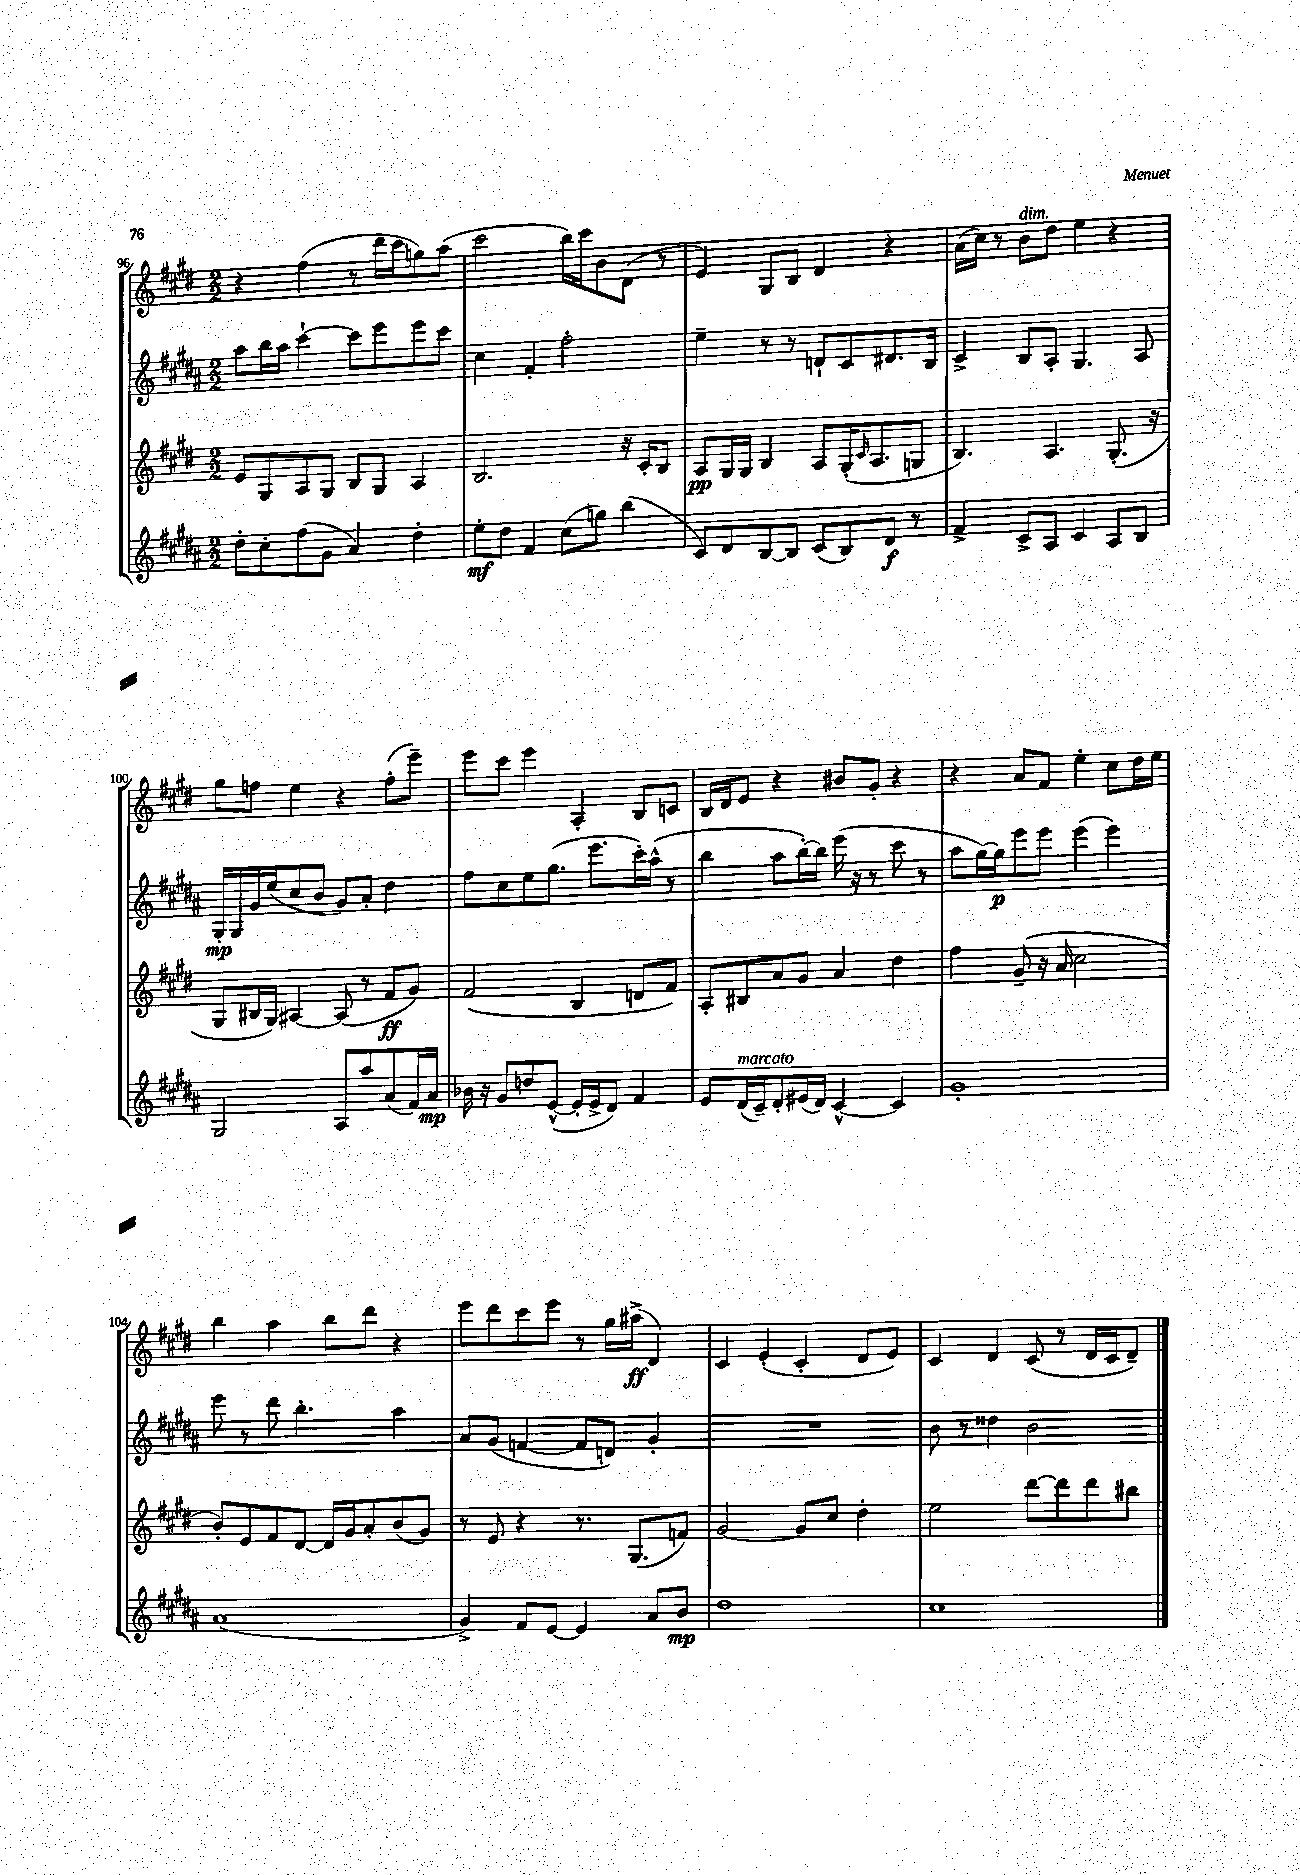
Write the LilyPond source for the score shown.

<<
\new StaffGroup <<
\new Staff = "s0" {
    \clef treble \key e \major \numericTimeSignature \time 2/2
    r4 fis''4( r8 dis'''16 cis'''16 g''8) a''8( |
    cis'''2 b''16) cis'''16 b'8 dis'8( r8 |
    e'4) gis8 b8 dis'4 r4 |
    a'16( cis''16) r8 b'8^\markup { \italic "dim." } dis''8 e''4 r4 |
    gis''8 f''8 e''4 r4 f''8-.( e'''8--) |
    e'''8 cis'''8 e'''4 a4-. b8 c'8 |
    b16 dis'16 e'8 r4 bis'8 gis'8-. r4 |
    r4 a'8 fis'8 e''4-. cis''8 dis''16 e''16 |
    b''4 a''4 b''8 dis'''8 r4 |
    e'''8 dis'''8 cis'''8 e'''8 r8 gis''16 ais''16->\ff( dis'4) |
    cis'4 e'4-.( cis'4-. dis'8 e'8) |
    cis'4 dis'4 cis'8( r8 dis'16 cis'16 dis'8--) \bar "|." |
}
\new Staff = "s1" {
    \clef treble \key b \major \numericTimeSignature \time 2/2
    ais''8 b''16 ais''16 cis'''4~-! cis'''8 e'''8 e'''8 cis'''8 |
    cis''4 fis'4-. fis''2-. |
    e''4-- r8 r8 d'8-! cis'8 dis'8. b16 |
    cis'4-> b8 ais8-. gis4. ais8 |
    gis16-.\mp gis16 gis'16 e''16( cis''8 b'8 gis'8) ais'8-. dis''4 |
    fis''8 cis''8 e''8 gis''8.( e'''8. cis'''16-.) ais''16-^( r8 |
    b''4 ais''8 b''16~-.) b''16 e'''16( r16 r8 cis'''8 r8 |
    ais''8 gis''16~) gis''16\p e'''8 e'''8 e'''4( e'''4) |
    e'''8 r8 dis'''8 b''4.-. ais''4 |
    ais'8 gis'8( f'4~ f'8 d'8) gis'4-. |
    R1 |
    b'8 r8 disis''4 b'2 \bar "|." |
}
\new Staff = "s2" {
    \clef treble \key e \major \numericTimeSignature \time 2/2
    e'8 gis8 a8 gis8 b8 gis8 a4 |
    b2. r16 cis'16-. b8 |
    a8\pp gis16 gis16 b4 a8 gis16-.( \grace { cis'16 } a8. g8 |
    b4.) a4. gis8.-.( r16 |
    gis8 bis16 gis16) ais4~ ais8( r8 fis'8\ff gis'8) |
    fis'2( b4 d'8 fis'8) |
    a8-. bis8 a'8 gis'8 a'4 dis''4 |
    fis''4 gis'8--( r16 a'16 cis''2 |
    b'8-.) e'8 fis'8 dis'8~ dis'16 gis'16 a'8-. b'8( gis'8) |
    r8 e'8 r4 r8. gis8.( f'8) |
    gis'2~ gis'8 cis''8 dis''4-. |
    e''2 dis'''8~ dis'''8 dis'''8 bis''8 \bar "|." |
}
\new Staff = "s3" {
    \clef treble \key b \major \numericTimeSignature \time 2/2
    dis''8-. cis''8-. fis''8( gis'8 ais'4) dis''4-. |
    e''8-.\mf dis''8 fis'4 cis''8( g''8) b''4( |
    cis'8) dis'8 b8~ b8 cis'8( b8) dis'8\f r8 |
    fis'4-> cis'8-> ais8 cis'4 ais8 b8 |
    gis2 ais8 ais''8 ais'8( fis'16) ais'16\mp |
    bes'16 r16 gis'8 d''8 e'8~-^( e'16-. e'16-> dis'8) fis'4 |
    e'8 dis'16^\markup { \italic "marcato" }( cis'16--) dis'8-. eis'16( dis'16) cis'4~-^ cis'4 |
    gis'1-. |
    ais'1( |
    gis'4->) fis'8 e'8~ e'4 ais'8 b'8\mp |
    dis''1 |
    cis''1 \bar "|." |
}
>>
>>
\layout { \context { \Score currentBarNumber = #96 } }
